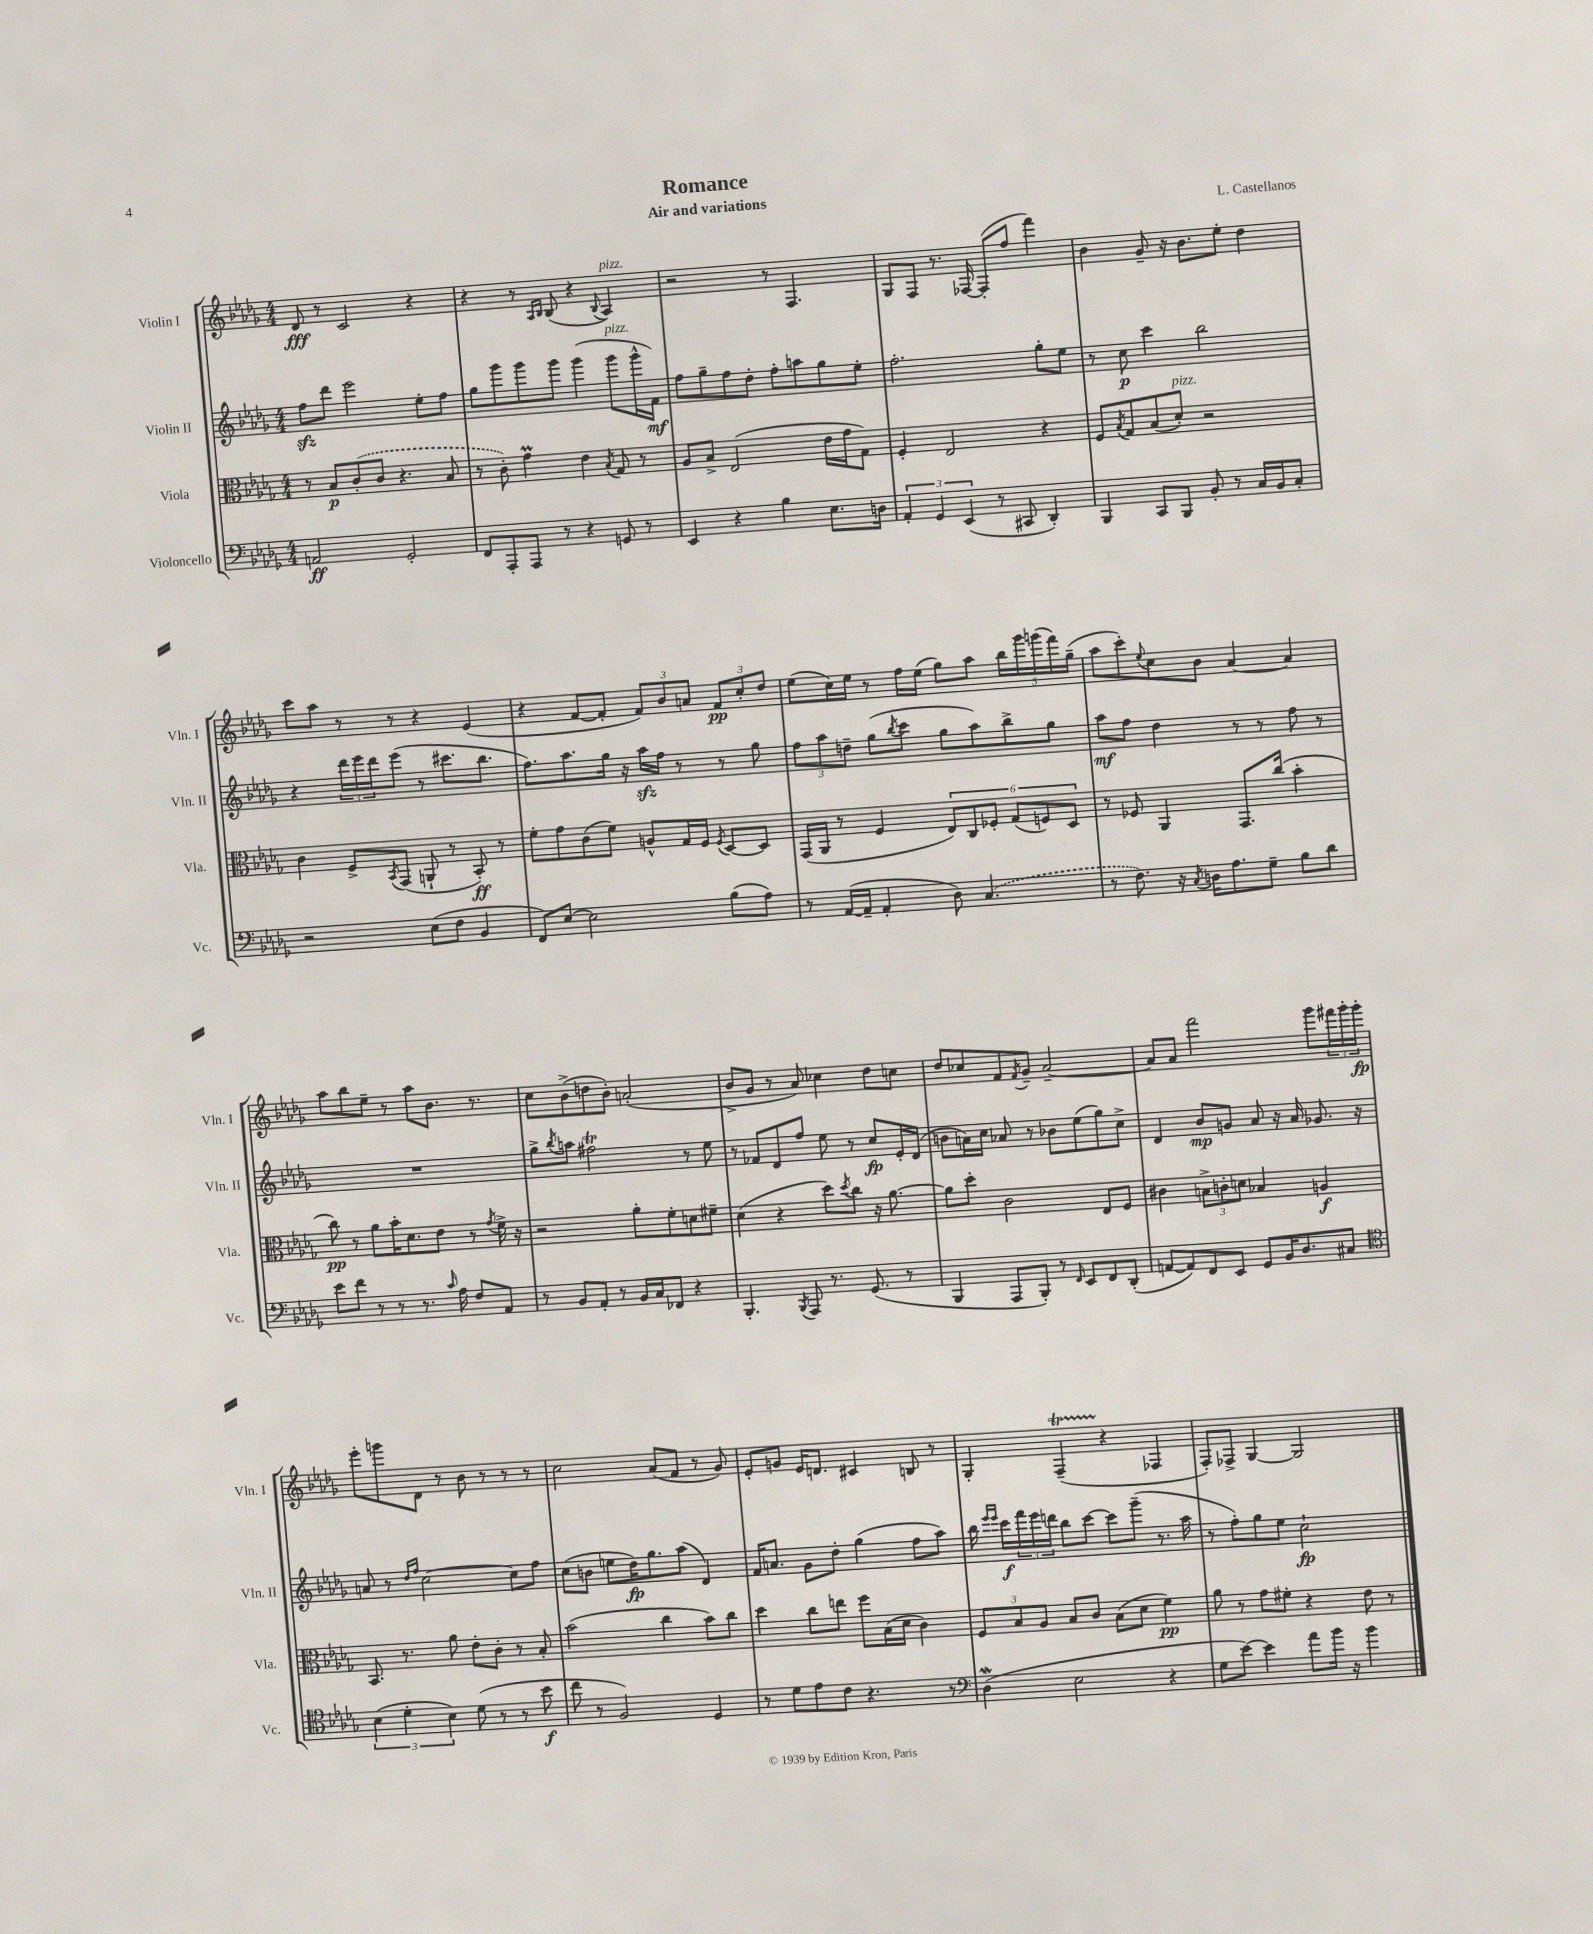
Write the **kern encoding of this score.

**kern	**kern	**kern	**kern
*staff4	*staff3	*staff2	*staff1
*clefF4	*clefC3	*clefG2	*clefG2
*k[b-e-a-d-g-]	*k[b-e-a-d-g-]	*k[b-e-a-d-g-]	*k[b-e-a-d-g-]
*M4/4	*M4/4	*M4/4	*M4/4
2AA	8r	8ff	8d-
.	8B-	8ddd-	8r
.	(8c'	2eee-	2c
.	8c	.	.
2GG-'	4.r	.	.
.	.	8ee-'	4r
.	8B-	8ff	.
=	=	=	=
8FF	8r	8gg-	4r
8AAA-'	8c')	8ggg-	.
8AAA-	4g-	8ggg-	8r
.	.	.	16qqA-
.	.	.	16qqB-
8r	.	8ggg-	(8B-
4r	4e-	(4ggg-	4r
.	8qB-	.	8qqB-
8GG	8G-	8ggg-	4A-)
8r	8r	16ggg-^^	.
.	.	16f)	.
=	=	=	=
4EE-	8A-	8ff	2r
.	8B-^	8gg-~	.
4r	(2E-	8ff	.
.	.	8dd-'	.
4B-	.	8ff'	8r
.	.	8aa	4.F
8.E-	16e-	8gg-	.
.	16g-	.	.
.	8G-)	8ee-'	.
16D	.	.	.
=	=	=	=
6AA-'	4F'	2.ff'	8G-
.	.	.	8F
6GG-	.	.	.
.	2E-	.	8.r
(6EE-	.	.	.
.	.	.	[16F-
8r	.	.	(8F-']
8CC#	.	.	8ff
4DD-')	4r	8gg-'	4fff)
.	.	8ee-	.
=	=	=	=
4BBB-	8F	8r	4b-
.	8qB-	.	.
.	8G-	8cc	.
8CC	(8B-	4ccc	8g-~
8BBB-	8d-')	.	16r
.	.	.	8.b-
8BB-'	2r	2bb-	.
8r	.	.	8ee-'
16C	.	.	4dd-
16BB-	.	.	.
8C'	.	.	.
=	=	=	=
2r	4c	4r	8ccc
.	.	.	8aa-
.	8F^	24ddd-	8r
.	.	24eee-	.
.	.	24ddd-	.
.	8qBB-	.	.
.	(8GG-	(8eee-	8r
(8E-	8AA`	8r	4r
8F	8r	8.ccc#	.
4BB-	8BB-')	.	(4e-
.	.	8.bb-	.
.	8r	.	.
=	=	=	=
8FF)	8f'	8.ff)	4r
[8E-	8g-	.	.
.	.	8.aa-	.
2E-]	(8c	.	[8f
.	8f)	16gg-	8f']
.	.	16r	.
.	8A^^	16aa-	12f)
.	.	16ff	.
.	.	.	12b-
.	16G-	8r	.
.	.	.	12a
.	16F	.	.
.	8qF	.	.
(8B-	[8D-	8r	12f
.	.	.	12cc'
8A-)	8D-]	8gg-	.
.	.	.	12dd-
=	=	=	=
8r	(16GG-	12ff	(8ee-
.	16AA-	.	.
.	.	12aa-	.
([16AA-	8r	.	16cc)
.	.	12dd~	.
16AA-~]	.	.	16ee-
4AA-'	4F	(8gg-	8r
.	.	8qbb-	.
.	.	8ccc	16ff
.	.	.	(16ee-
8D-)	12E-)	8gg-	8gg-)
.	12C	.	.
(4.C	.	8aa-)	8aa-
.	12F-'	.	.
.	(12G-	8bb-^	20bb-
.	.	.	20ggg-
.	12F)	.	.
.	.	.	(20ggg
.	.	8gg-	.
.	.	.	20fff)
.	12D-	.	.
.	.	.	(20gg-~
=	=	=	=
8r	8r	8aa-	8aa-
8.F)	8F-	8ff	8ccc')
.	.	.	8qqee-
.	4AA-	4dd-	8cc
16r	.	.	.
8qC	.	.	.
16D	.	.	8b-
8.A-	.	.	.
.	8.GG-	8r	[4a-
8G-~	.	8r	.
.	(16cc	.	.
8B-	4b-'	8ff	4a-]
8d-	.	8r	.
=	=	=	=
8e-	8cc)	1r	8aa-
8f	8r	.	8bb-
8r	8a-	.	8ee-~
8r	16b-'	.	8r
.	8.d-	.	.
8.r	.	.	8aa-
.	8e-	.	8.b-
16qqc	.	.	.
16A-	.	.	.
8F	8r	.	.
.	.	.	8.r
.	8qg-	.	.
8AA-	16f^	.	.
.	16r	.	.
=	=	=	=
8r	2r	8gg-^	8cc
.	.	8qbb-	.
8BB-	.	8aa	(8b-^
8AA-'	.	2ff#	8dd
8r	.	.	8b-')
16BB-	8a-'	.	(2a'
16C	.	.	.
8FF-	8f'	.	.
4r	8d	8r	.
.	8f#~	8ee-	.
=	=	=	=
4.BBB-'	(4d-	8r	8b-^
.	.	8f-	8g-
.	4r	8d-	8r
8qBBB-	.	.	.
8AAA-	.	8ff	8a-)
8.r	8dd-)	8ee-	4cc-
.	8qdd-	.	.
.	8cc	8r	.
(8.GG-	.	.	.
.	16r	8cc	8dd-
.	[8.a-	.	.
8r	.	16e-'	8cc
.	.	(16d-	.
=	=	=	=
4BBB-	8a-]	8b	8dd-
.	8dd-'	16a)	8cc-
.	.	16cc	.
8AAA-	2c	8a-	8f
.	.	.	8qf
8BBB-')	.	8r	8g-~
8r	.	8b-	[2a-~
16qqFF	.	.	.
8EE-	.	(8ee-	.
8FF	8E-	8gg-)	.
(8DD-'	8F	8cc^	.
=	=	=	=
[8AA	4c#	4d-	8a-]
8AA])	.	.	8a-
8FF	12B^	8b-	2fff
.	12c'	.	.
8EE-	.	8g	.
.	12d	.	.
8GG-	4B-	8a-	.
16BB-	.	16r	.
8.D-	.	16a-	.
.	4A	8.g-	8ggg-
8C#	.	.	24fff#
.	.	.	24ggg-'
.	.	16r	.
.	.	.	24ggg-'
=	=	=	=
*clefC4	*	*	*
(6B-	8.BB-	8a	8eee-'
.	.	8r	8ggg
6d-'	.	.	.
.	8.r	.	.
.	.	16qqdd-	.
.	.	16qqff	.
.	.	[2cc	8d-
6B-)	.	.	.
.	8a-	.	8r
(8d-	8e-'	.	8b-
8r	8c'	.	8r
8r	8r	8cc]	8r
8b-	8B-'	8ff	8r
=	=	=	=
8cc	(2b-	(8cc	2cc
8r	.	8b	.
2F)	.	8ee	.
.	.	16dd-)	.
.	.	8.gg-	.
.	4cc	.	(8a-
.	.	(8aa-	8f
4D-	8b-)	4d-)	8r
.	8cc	.	8g-)
=	=	=	=
8r	4dd-	16f	8e-'
.	.	8.a	.
8d-	.	.	8g
8e-	8cc	8g-	16e-
.	.	.	8.d
8c	8ee	8dd-'	.
4.r	8ff	(4gg-	4c#
.	(16B-	.	.
.	16d-	.	.
.	4c)	8ff	8B
8r	.	8aa-)	8r
=	=	=	=
*clefF4	*	*	*
(4D-	12F	16bb-	4G-'
.	.	16qqeee-	.
.	.	16qqeee-	.
.	.	16ccc	.
.	12B-	.	.
.	.	24fff	.
.	12A-	24eee-	.
.	.	24ddd	.
2E-	8B-	8bb-	(4F~
.	8c	[8ccc	.
.	(8B-	8ccc]	4r
.	8d-	(8ggg-~	.
4r	4f)	8.r	4F-
.	.	16aa-	.
=	=	=	=
8G-	8a-	8r	8F')
[8e-)	8r	8ff')	8F-^
4e-]	8g-	8gg-	[4G-
.	8f#'	8ee-	.
8a-	4r	2cc`	2G-]
16b-	.	.	.
16r	.	.	.
4b-	8e-	.	.
.	8r	.	.
==	==	==	==
*-	*-	*-	*-
